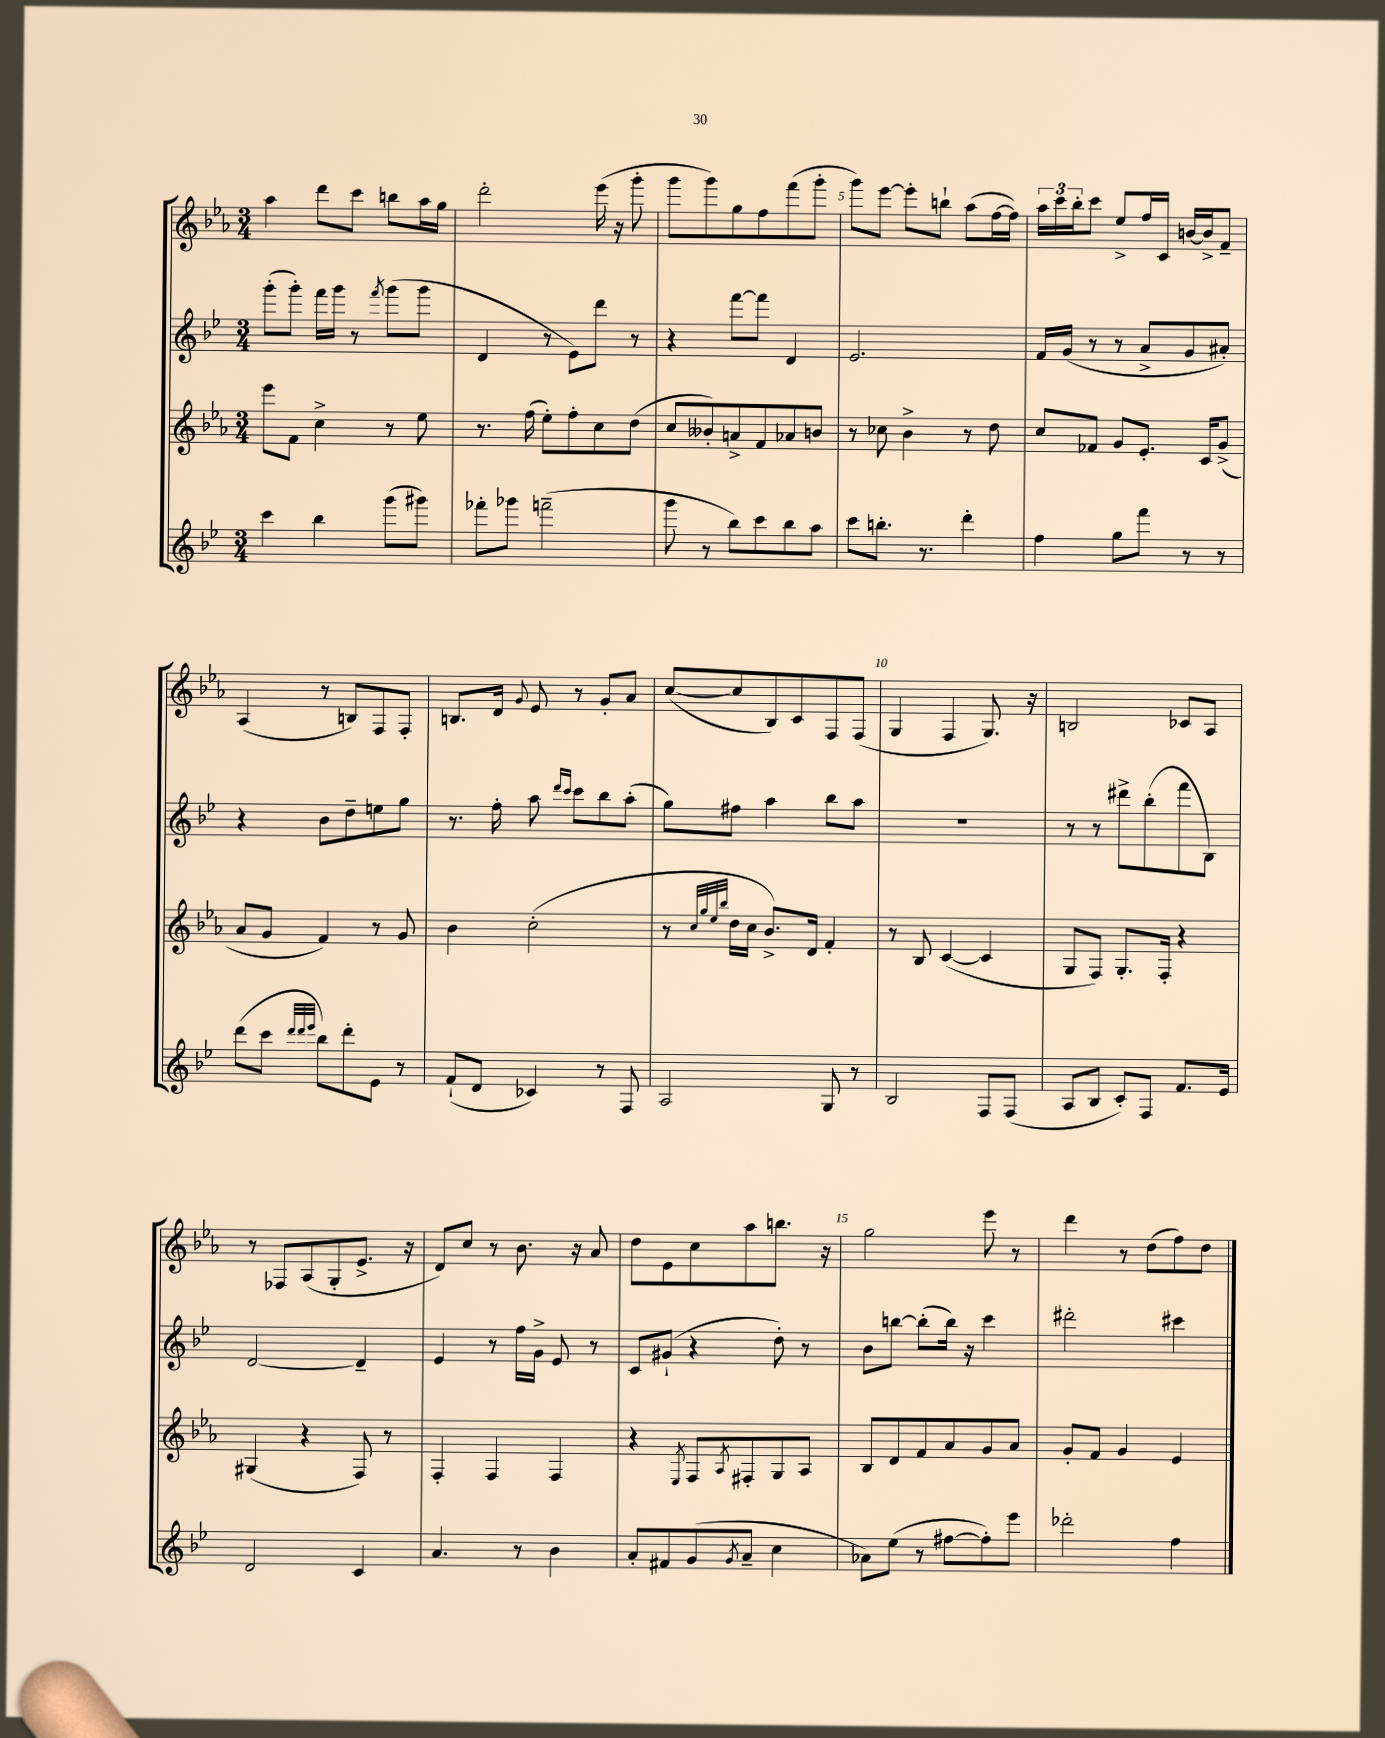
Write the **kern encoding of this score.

**kern	**kern	**kern	**kern
*part4	*part3	*part2	*part1
*staff4	*staff3	*staff2	*staff1
*clefG2	*clefG2	*clefG2	*clefG2
*k[b-e-]	*k[b-e-a-]	*k[b-e-]	*k[b-e-a-]
*M3/4	*M3/4	*M3/4	*M3/4
=2	=2	=2	=2
4ccc\	8eee-\L	(8ggg'\L	4aa-\
.	8f\J	8ggg'\J)	.
4bb-\	4cc^\	16fff\LL	8ddd\L
.	.	16ggg\JJ	.
.	.	8r	8ccc\J
.	.	8qfff/	.
(8ggg\L	8r	(8ggg\L	8bbn\L
8ggg#X\J)	8ee-\	8ggg\J	16aa-\L
.	.	.	16gg\JJ
=3	=3	=3	=3
8fff-X'\L	8.r	4d/	2ddd'\
8ggg-X\J	.	.	.
.	(16ff\	.	.
(2fffn~\	8ee-'\L)	8r	.
.	8ff'\	8e-\L)	.
.	8cc\	8ddd\J	(16eee-\
.	.	.	16r
.	(8dd\J	8r	8ggg'\
=4	=4	=4	=4
8ggg\	8cc/L	4r	8ggg\L
8r	8b--X'/)	.	8ggg\)
8bb-\L)	8an^/	[8fff\L	8gg\
8ccc\	8f/	8fff\J]	8ff\
8bb-\	8a-X/	4d/	(8fff\
8aa\J	8bn/J	.	8ggg'\J
=5	=5	=5	=5
8ccc\L	8r	2.e-/	8ggg\L)
8.bbn'\J	8cc-X\	.	[8eee-\J
.	4b-^\	.	8eee-'\L]
8.r	.	.	.
.	.	.	8bbn`\J
4ddd'\	8r	.	(8aa-\L
.	8dd\	.	[16ff\L
.	.	.	16ff\JJ])
=6	=6	=6	=6
4ff\	8cc/L	16f/LL	24aa-\LL
.	.	.	24ccc\
.	.	(16g/JJ	.
.	.	.	24bb-'\J
.	8f-X/J	8r	8ccc\J
8gg\L	8g/L	8r	8ee-^/L
8fff\J	8.e-'/J	8a^/L	16ff/L
.	.	.	16c/JJ
8r	.	8g/	[16bn/LL
.	16c/KL	.	16b^/J]
8r	(8g^/J	8a#X'/J)	8f~/J
!!LO:LB:g=z
=7	=7	=7	=7
(8ddd\L	8a-/L	4r	(4A-/
8ccc\J	8g/J	.	.
32qqddd/LLL	.	.	.
32qqddd/	.	.	.
32qqeee-/JJJ	.	.	.
8bb-\L)	4f/)	8b-\L	8r
8ddd'\	.	8dd~\	8Bn/L)
8e-\J	8r	8een\	8F/
8r	8g/	8gg\J	8F'/J
=8	=8	=8	=8
(8f`/L	4b-\	8.r	8.Bn/L
8d/J	.	.	.
.	.	16ff'\	16d/Jk
.	.	.	8qqg/
4c-X/)	(2cc'\	8aa\	8e-/
.	.	16qqddd/LL	.
.	.	16qqccc/JJ	.
.	.	8ccc\L	8r
8r	.	8bb-\	8g'/L
8F/	.	(8aa'\J	8a-/J
=9	=9	=9	=9
2A/	8r	8gg\L)	([8cc/L
.	32qqcc/LLL	.	.
.	32qqgg/	.	.
.	32qqee-/	.	.
.	32qqbb-/JJJ	.	.
.	16dd\LL	8ff#X\J	8cc/]
.	16cc\JJ	.	.
.	8.b-^/L)	4aa\	8B-/)
.	.	.	8c/
.	16d/Jk	.	.
8G/	4f'/	8bb-\L	8F/
8r	.	8aa\J	(8F/J
=10	=10	=10	=10
2B-/	8r	2.r	4G/
.	8B-/	.	.
.	([4c/	.	4F/
8F/L	4c/]	.	8.G/)
(8F/J	.	.	.
.	.	.	16r
=11	=11	=11	=11
8A/L	8G/L	8r	2Bn/
8B-/J	8F/J)	8r	.
8c'/L)	8.G'/L	8ddd#X^\L	.
8F/J	.	(8bb-'\	.
.	16F'/Jk	.	.
8.f/L	4r	8fff\	8c-X/L
.	.	8B-\J)	8A-/J
16e-/Jk	.	.	.
!!LO:LB:g=z
=12	=12	=12	=12
2d/	(4G#X/	[2d/	8r
.	.	.	8F-X/L
.	4r	.	(8A-/
.	.	.	8G'/
4c/	8F/)	4d~/]	8.e-^/J
.	8r	.	.
.	.	.	16r
=13	=13	=13	=13
4.a/	4F'/	4e-/	8d/L)
.	.	.	8cc/J
.	4F/	8r	8r
8r	.	16ff\LL	8.b-\
.	.	16g^\JJ	.
4b-\	4F/	8e-/	.
.	.	.	16r
.	.	8r	8a-/
=14	=14	=14	=14
8a'/L	4r	8c/L	8dd\L
8f#X/	.	(8g#X`/J	8e-\
.	8qE-/	.	.
(8g/	8F/L	4r	8cc\
8qg/	8qA-/	.	.
8a~/J	8F#X'/	.	8aa-\
4cc\	8G/	8dd'\)	8.bbn\J
.	8A-/J	8r	.
.	.	.	16r
=15	=15	=15	=15
8a-X\L)	8B-/L	8b-\L	2gg\
(8ee-\J	8d/	[8bbn\J	.
8r	8f/	(8bb'\L]	.
[8ff#X\L	8a-/	16bb\Jk)	.
.	.	16r	.
8ff#'\])	8g/	4ccc\	8eee-\
8eee-\J	8a-/J	.	8r
=16	=16	=16	=16
2ddd-X'\	8g'/L	2ddd#X'\	4ddd\
.	8f/J	.	.
.	4g/	.	8r
.	.	.	(8dd\L
4ff\	4e-/	4ccc#X\	8ff\)
.	.	.	8dd\J
==	==	==	==
*-	*-	*-	*-
